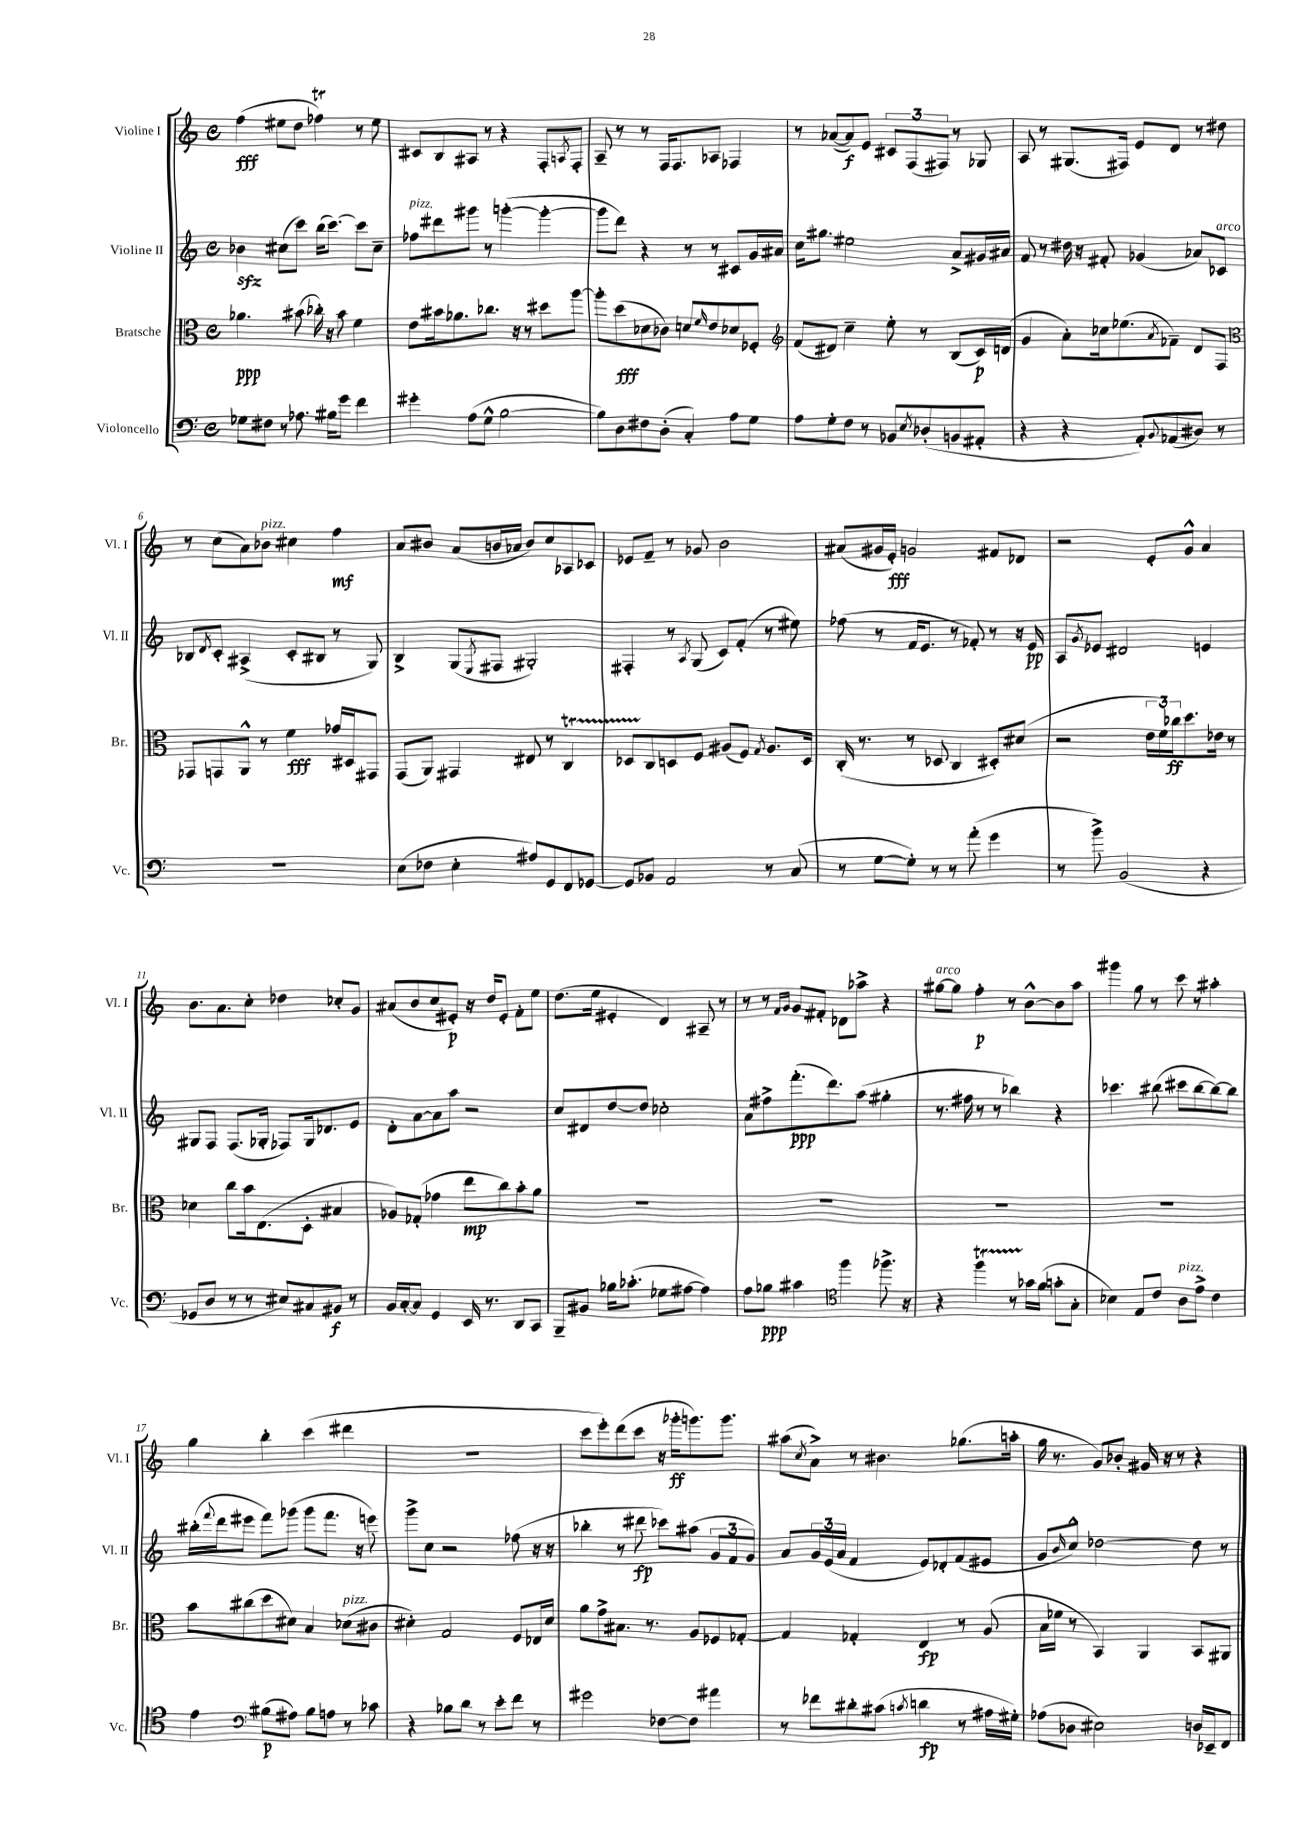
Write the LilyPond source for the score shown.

<<
\new StaffGroup <<
\new Staff = "s0" \with { instrumentName = "Violine I" shortInstrumentName = "Vl. I" } {
    \clef treble \key c \major \defaultTimeSignature \time 4/4
    f''4\fff( eis''8 d''8 fes''4\trill) r8 eis''8 |
    cis'8 b8 ais8 r8 r4 f8-. \acciaccatura { a8 } f8-. |
    a8-- r8 r8 f16 f8. aes8 fes4 |
    r8 aes'8~( aes'8\f) e'8 \tuplet 3/2 { cis'8 f8( fis8) } r8 ges8 |
    a8 r8 gis8.( fis16) e'8 d'8 r8 dis''8 |
    r8 c''8( a'8) bes'8^\markup { \italic "pizz." } cis''4 f''4\mf |
    a'8 bis'8 a'8( b'16 aes'16 b'8) c''8 aes8 ces'8 |
    ees'8 f'8-- r8 ges'8 b'2 |
    ais'8( gis'16 e'16-.\fff) g'2 fis'8 des'8 |
    r2 e'8-. g'8-^ a'4 |
    b'8. a'8. c''8-. des''4 ces''8-. g'8 |
    ais'8( b'8 c''8 eis'8-.\p) r16 d''16 eis'8-. f'8-. e''8 |
    d''8.( e''16 eis'4-. d'4) ais8-- r8 |
    r8 r8 \grace { f'16 g'16 } g'8 fis'8-. des'8 aes''8-> r4 |
    gis''8~^\markup { \italic "arco" } gis''8 f''4-.\p r8 b'8~-^ b'8 a''8 |
    gis'''4 g''8 r8 c'''8 r8 ais''4-. |
    g''4 b''4-. c'''4( dis'''4 |
    R1 |
    c'''8 e'''8-.) d'''8( c'''8 r16 ges'''16-.\ff g'''8.) g'''8. |
    ais''8( \acciaccatura { c''8 } a'8->) r8 bis'4. ges''8.( a''16-. |
    g''16 r8. g'8) bes'8-. gis'16 r16 r8 r4 \bar "|." |
}
\new Staff = "s1" \with { instrumentName = "Violine II" shortInstrumentName = "Vl. II" } {
    \clef treble \key c \major \defaultTimeSignature \time 4/4
    bes'4\sfz cis''8( c'''8) b''16( c'''8.~) c'''8 cis''8-- |
    fes''8^\markup { \italic "pizz." } dis'''8 gis'''8 r8 g'''4~-.( g'''4~-. |
    g'''8 d'''8) r4 r8 r8 cis'8 g'16 ais'16 |
    c''16 gis''8. eis''2 a'8-> gis'16 ais'16 |
    f'8 r8 dis''16 r16 fis'8-. ges'4( aes'8) ces'8^\markup { \italic "arco" } |
    bes8 \acciaccatura { d'8 } c'8-. ais4->( c'8-. bis8 r8 g8) |
    b4-> g8( \acciaccatura { e8 } fis8 gis2-.) |
    fis4-. r8 \acciaccatura { a8 } g8( c'8) f'8-.( r8 eis''8) |
    fes''8( r8 f'16 e'8. r8 fes'8-.) r8 r16 e'16\pp |
    a8 \acciaccatura { g'8 } ees'8 dis'2 e'4 |
    gis8 f8 f8.( ges16-. fes8) ges16 des'8. e'8 |
    d'8-. a'8~ a'8 a''8 r2 |
    c''8 dis'8 d''8~ d''8 ces''2-. |
    a'8 fis''8-> f'''8.-.\ppp( d'''8.) a''8( gis''4-. |
    r8. fis''16 r8 r8 bes''4) r4 |
    ces'''4. bis''8( cis'''8 bis''8~ bis''8~) bis''8 |
    bis''16-.( \appoggiatura { f'''8 } d'''16 eis'''8 f'''8) ges'''8( ges'''8 f'''8. r16 e'''8) |
    g'''8-> c''8 r2 fes''8( r16 r16 |
    bes''4-. r8 dis'''8\fp ces'''8) ais''8( \tuplet 3/2 { g'8 f'8 g'8) } |
    a'8 \tuplet 3/2 { g'16 e'16( a'16 } f'4 e'8) des'8-. f'8( eis'8 |
    g'8 \grace { b'16 } c''8-^) des''2~ des''8 r8 \bar "|." |
}
\new Staff = "s2" \with { instrumentName = "Bratsche" shortInstrumentName = "Br." } {
    \clef alto \key c \major \defaultTimeSignature \time 4/4
    aes'4.\ppp bis'8( ces''16-.) r16 bis'8 f'4 |
    e'8 bis'16 aes'8. ces''8. r16 r8 dis''8 a''8~ |
    a''8-. d''8\fff( des'8 ces'8) d'8 \grace { f'16 } e'8 des'8 fes8-. |
    \clef treble f'8( dis'8) c''4-- e''8-. r8 b8( c'16\p) d'16( |
    g'4 a'8-.) ces''16 ees''8.( \acciaccatura { a'8 } fes'8--) d'8 f8 |
    \clef alto ges,8 g,8 a,8-^ r8 f'4\fff ges'16 dis16 gis,8 |
    g,8( a,8) gis,4 eis8 r8 c4\startTrillSpan |
    des8 c8\stopTrillSpan d8 f8 ais8( f8) \acciaccatura { g8 } ais8. d16 |
    c16-.( r8. r8 des8 c4 dis8-.) dis'8( |
    r2 \tuplet 3/2 { e'16 f'16) ces''16\ff } d''8. ees'16 r8 |
    des'4 c''8 b'16 e8.( d8-. bis4 |
    aes8) ges8-.( ges'4 e''8\mp c''8) b'8-. a'8 |
    R1 |
    R1 |
    R1 |
    R1 |
    b'8 cis''8( d''8 dis'8) b4 des'8^\markup { \italic "pizz." }( cis'8 |
    dis'4-.) g2 f8 ees16 dis'16 |
    a'8 g'8-> bis8. r8. a8 fes8 ges8~-. |
    ges4 ges4-. e4\fp r8 a8( |
    b16 fes'16 r8 b,4) a,4 b,8 ais,8 \bar "|." |
}
\new Staff = "s3" \with { instrumentName = "Violoncello" shortInstrumentName = "Vc." } {
    \clef bass \key c \major \defaultTimeSignature \time 4/4
    ges8 fis8 r8 aes8. bis16 g'8 f'4 |
    gis'4-. a8( g8-^ b2~ |
    b8) d8 fis8 d8-.( c4-.) a8 g8 |
    a8 g8-. f8 r8 bes,8 \acciaccatura { e8 } des8-.( b,8 ais,8-. |
    r4 r4 a,8-.) \appoggiatura { b,8 } aes,8( dis8) r8 |
    R1 |
    e8( fes8 e4-. ais8) g,8 f,8 ges,8~ |
    ges,8 bes,8 a,2 r8 c8( |
    r8 g8~ g8-.) r8 r8 a'8-.( g'4 |
    r8 b'8->) b,2( r4 |
    ges,8 d8 r8 r8 eis8) cis8 bis,8\f r8 |
    b,16 c16~-. c8 g,4 e,16 r8. d,8 c,8 |
    b,,8-- bis,8 bes16 ces'8.-.( ges8 ais8~ ais4) |
    a8 bes8\ppp cis'4 \clef tenor f''4 fes''8.-> r16 |
    r4 f''4\startTrillSpan r8 ges'16\stopTrillSpan f'16( g'8-. g8-. |
    bes4) e8 c'8 a8^\markup { \italic "pizz." } e'8-> c'4 |
    e'4 \clef bass bis8\p( ais8) bis8 a8 r8 ces'8 |
    r4 bes8 d'8 r8 e'8-. f'8 r8 |
    gis'2 fes8~ fes8 ais'4 |
    r8 fes'8 dis'8-. cis'8( \acciaccatura { c'8 } d'4\fp r8 ais16 gis16-.) |
    aes8( des8 eis2) d16 ees,16-- f,8 \bar "|." |
}
>>
>>
